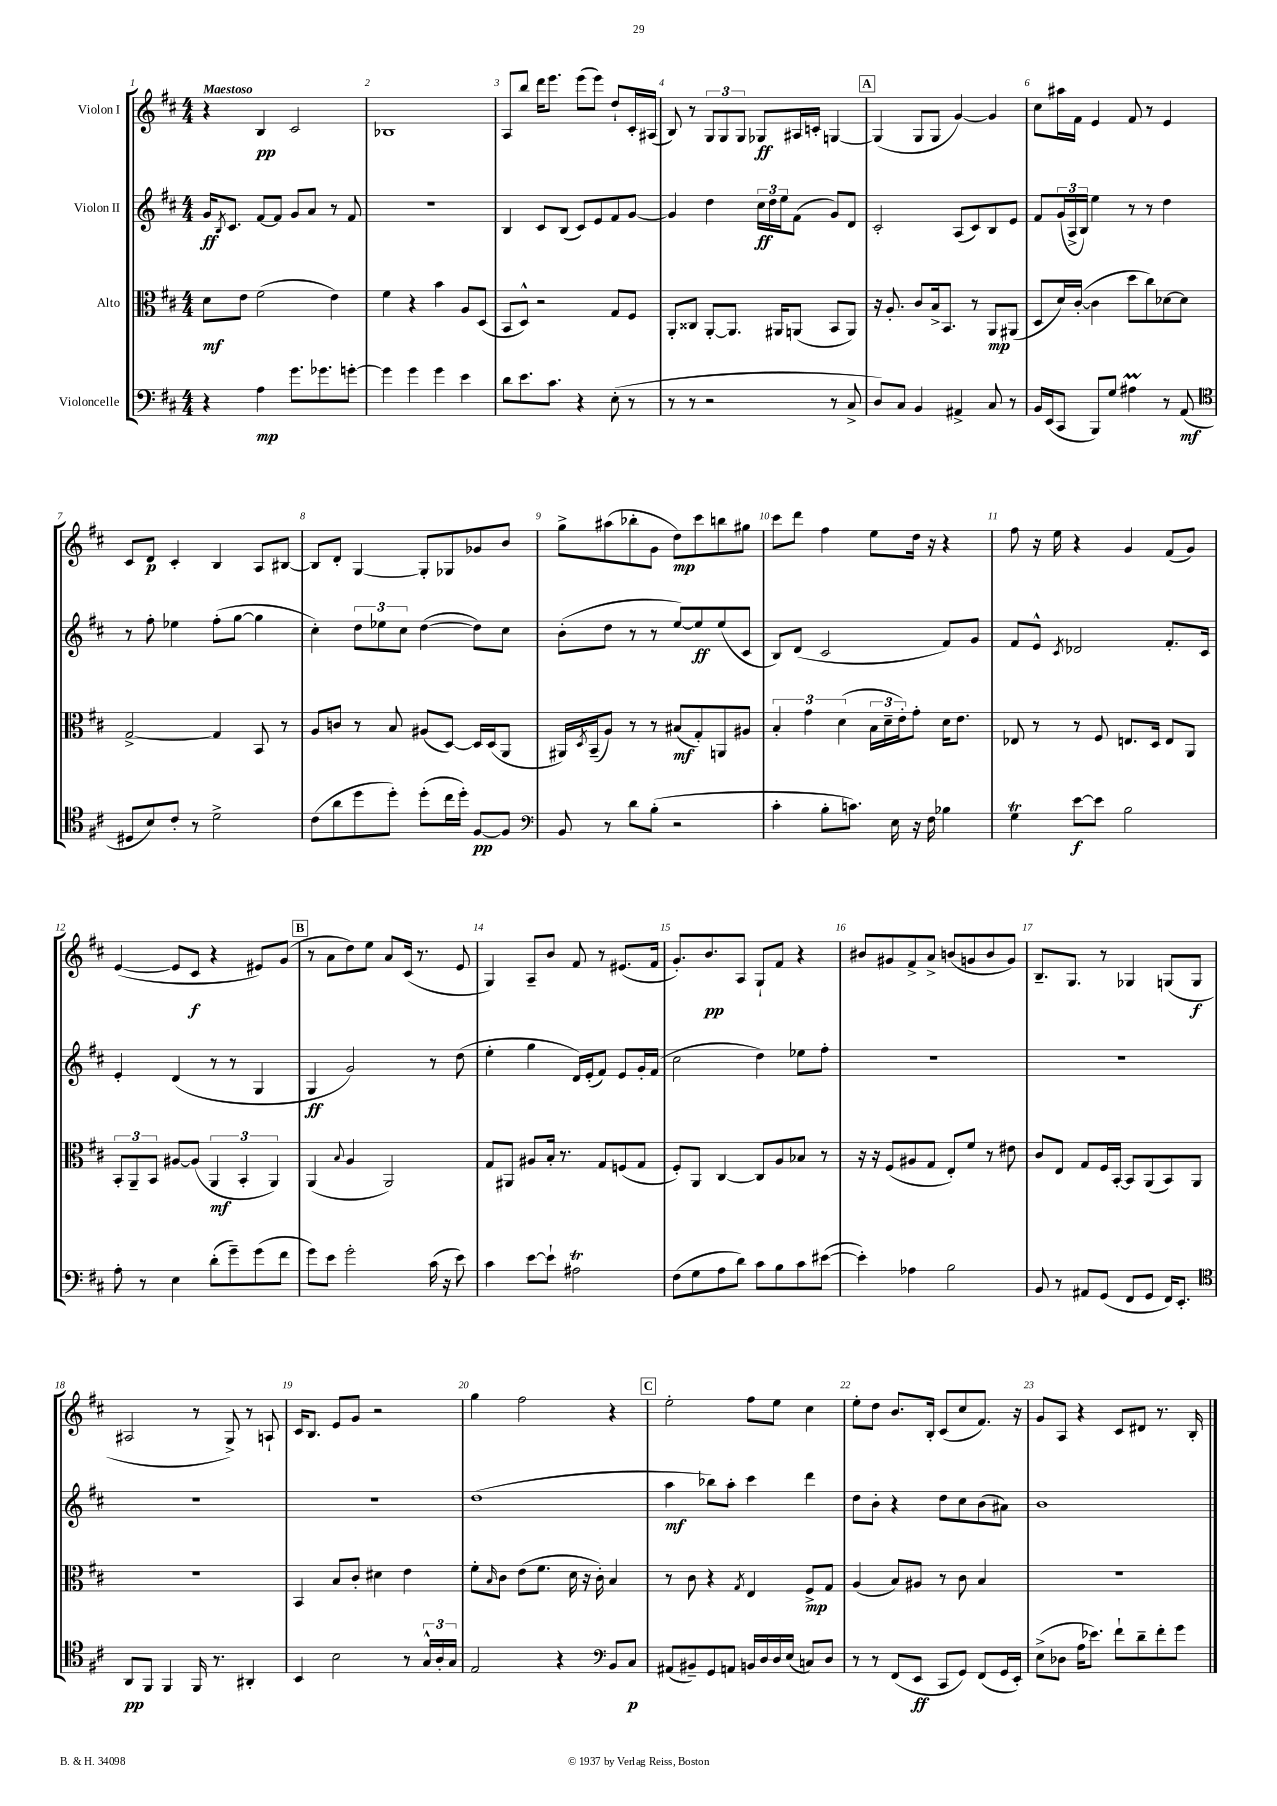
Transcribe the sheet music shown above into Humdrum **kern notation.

**kern	**dynam	**kern	**dynam	**kern	**dynam	**kern	**dynam
*part4	*part4	*part3	*part3	*part2	*part2	*part1	*part1
*staff4	*staff4	*staff3	*staff3	*staff2	*staff2	*staff1	*staff1
*I"Violoncelle	*	*I"Alto	*	*I"Violon II	*	*I"Violon I	*
*clefF4	*	*clefC3	*	*clefG2	*	*clefG2	*
*k[f#c#]	*	*k[f#c#]	*	*k[f#c#]	*	*k[f#c#]	*
*M4/4	*	*M4/4	*	*M4/4	*	*M4/4	*
=1	=1	=1	=1	=1	=1	=1	=1
!	!	!	!	!	!	!LO:TX:a:B:t=Maestoso	!
4r	.	8d\L	mf	16g/KL	ff	4r	.
.	.	.	.	8qB/	.	.	.
.	.	.	.	8.c#/J	.	.	.
.	.	8e\J	.	.	.	.	.
4A\	mp	(2f#\	.	[8f#/L	.	4B/	pp
.	.	.	.	8f#/J]	.	.	.
8.g\L	.	.	.	8g/L	.	2c#/	.
.	.	.	.	8a/J	.	.	.
8.g-X\	.	.	.	.	.	.	.
.	.	4e\)	.	8r	.	.	.
[8gn'\J	.	.	.	8f#/	.	.	.
=2	=2	=2	=2	=2	=2	=2	=2
4g\]	.	4f#\	.	1r	.	1B-X	.
4g\	.	4r	.	.	.	.	.
4g\	.	4b\	.	.	.	.	.
4e\	.	8A/L	.	.	.	.	.
.	.	(8D/J	.	.	.	.	.
=3	=3	=3	=3	=3	=3	=3	=3
8d\L	.	8BB/L	.	4B/	.	8A/L	.
8.e\	.	8D^^/J)	.	.	.	8bb/J	.
.	.	2r	.	8c#/L	.	16ddd\KL	.
8.c#\J	.	.	.	.	.	8.eee\J	.
.	.	.	.	(8B/J	.	.	.
4r	.	.	.	8c#/L)	.	(8eee\L	.
.	.	.	.	8e/	.	8eee\J)	.
(8E'\	.	8G/L	.	8f#/	.	8dd`/L	.
8r	.	8F#/J	.	[8g/J	.	16c#'/L	.
.	.	.	.	.	.	(16A#X/JJ	.
=4	=4	=4	=4	=4	=4	=4	=4
8r	.	8AA'/L	.	4g/]	.	8B/)	.
8r	.	8C##X/J	.	.	.	8r	.
2r	.	[8AA'/L	.	4dd\	.	12G/L	.
.	.	.	.	.	.	12G/	.
.	.	8.AA/J]	.	.	.	.	.
.	.	.	.	.	.	12G/J	.
.	.	.	.	24cc#\LL	ff	8G-X/L	ff
.	.	.	.	24dd\	.	.	.
.	.	16AA#X/KL	.	.	.	.	.
.	.	.	.	24ee\J	.	.	.
.	.	(8AAn/J	.	(8f#\J	.	16A#X/L	.
.	.	.	.	.	.	16cn'/JJ	.
8r	.	8BB/L	.	8g/L)	.	[4Gn/	.
8C#^/	.	8AA/J)	.	8d/J	.	.	.
!!LO:REH:place=s1:t=A
=5	=5	=5	=5	=5	=5	=5	=5
8D/L)	.	16r	.	2c#'/	.	(4G/]	.
.	.	8.A'/	.	.	.	.	.
8C#/J	.	.	.	.	.	.	.
4BB/	.	8c#/L	.	.	.	8G/L	.
.	.	16B^/k	.	.	.	8G/J	.
.	.	8.BB/J	.	.	.	.	.
4AA#X^/	.	.	.	(8A/L	.	[4g/)	.
.	.	8r	.	8c#/)	.	.	.
8C#/	.	8AA/L	mp	8B/	.	4g/]	.
8r	.	(8AA#X/J	.	8e/J	.	.	.
=6	=6	=6	=6	=6	=6	=6	=6
16BB/LL	.	8D/L	.	8f#/L	.	8cc#\L	.
(16EE/J	.	.	.	.	.	.	.
8CC#/J	.	16d/L)	.	(24g/L	.	16aa#X\L	.
.	.	.	.	24A^/	.	.	.
.	.	([16c#'/JJ	.	.	.	16f#\JJ	.
.	.	.	.	24B/JJ)	.	.	.
8BBB/L)	.	4c#\]	.	4ee\	.	4e/	.
8G/J	.	.	.	.	.	.	.
4A#Xm\	.	8dd\L	.	8r	.	8f#/	.
.	.	8cc#\)	.	8r	.	8r	.
8r	.	[8d-X\	.	4dd\	.	4e/	.
(8AA/	mf	8d-\J]	.	.	.	.	.
!!LO:LB:g=z
=7	=7	=7	=7	=7	=7	=7	=7
*clefC4	*	*	*	*	*	*	*
8D#X/L	.	[2G^/	.	8r	.	8c#/L	.
8B/)	.	.	.	8ff#'\	.	8d/J	p
8c#'/J	.	.	.	4ee-X\	.	4c#'/	.
8r	.	.	.	.	.	.	.
2d^\	.	4G/]	.	(8ff#'\L	.	4B/	.
.	.	.	.	[8gg\J	.	.	.
.	.	8BB/	.	4gg\]	.	8A/L	.
.	.	8r	.	.	.	[8B#X/J	.
=8	=8	=8	=8	=8	=8	=8	=8
(8c#\L	.	8A/L	.	4cc#'\)	.	8B#/L]	.
8a\	.	8cn/J	.	.	.	8d'/J	.
8dd\	.	8r	.	12dd\L	.	[4G/	.
.	.	.	.	12ee-X\	.	.	.
8dd'\J)	.	8B/	.	.	.	.	.
.	.	.	.	12cc#\J	.	.	.
(8dd'\L	.	(8A#X/L	.	([4dd\	.	8G'/L]	.
16cc#\L	.	[8D/J)	.	.	.	8G-X/	.
16dd'\JJ)	.	.	.	.	.	.	.
[8F#/L	pp	16D/LL]	.	8dd\L])	.	8g-X/	.
.	.	(16D/J	.	.	.	.	.
8F#/J]	.	8AA/J	.	8cc#\J	.	8b/J	.
=9	=9	=9	=9	=9	=9	=9	=9
*clefF4	*	*	*	*	*	*	*
8BB/	.	16AA#X/LL)	.	(8b'\L	.	8gg^\L	.
.	.	8qD/	.	.	.	.	.
.	.	(16BB~/J	.	.	.	.	.
8r	.	8A/J)	.	8dd\J	.	(8aa#X\	.
8d\L	.	8r	.	8r	.	8bb-X'\	.
(8B'\J	.	8r	.	8r	.	8g\J	.
2r	.	(8B#X/L	mf	[8ee/L)	.	8dd\L)	mp
.	.	8G'/)	.	8ee/]	ff	8ccc#\	.
.	.	8AAn/	.	(8ee/	.	8bbn\	.
.	.	8A#X/J	.	8c#/J	.	8gg#X\J	.
=10	=10	=10	=10	=10	=10	=10	=10
4c#'\	.	6B'/	.	8B/L)	.	8ccc#\L	.
.	.	.	.	(8d/J	.	8ddd\J	.
.	.	6g\	.	.	.	.	.
8B'\L	.	.	.	2c#/	.	4ff#\	.
.	.	(6d\	.	.	.	.	.
8.cn\J)	.	.	.	.	.	.	.
.	.	24B\LL	.	.	.	8ee\L	.
.	.	24d~\	.	.	.	.	.
16E\	.	.	.	.	.	.	.
.	.	24e'\J)	.	.	.	.	.
16r	.	8g'\J	.	.	.	16dd\Jk	.
16F#\	.	.	.	.	.	16r	.
4B-X\	.	16d\KL	.	8f#/L)	.	4r	.
.	.	8.e\J	.	.	.	.	.
.	.	.	.	8g/J	.	.	.
=11	=11	=11	=11	=11	=11	=11	=11
4GT\	.	8E-X/	.	8f#/L	.	8ff#\	.
.	.	8r	.	8e^^/J	.	16r	.
.	.	.	.	.	.	16ee\	.
.	.	.	.	8qc#/	.	.	.
[8e\L	f	8r	.	2d-X/	.	4r	.
8e\J]	.	8F#/	.	.	.	.	.
2B\	.	8.En/L	.	.	.	4g/	.
.	.	16D/Jk	.	.	.	.	.
.	.	8E/L	.	8.f#'/L	.	(8f#/L	.
.	.	8AA/J	.	.	.	8g/J)	.
.	.	.	.	16c#/Jk	.	.	.
!!LO:LB:g=z
=12	=12	=12	=12	=12	=12	=12	=12
8A'\	.	12BB'/L	.	4e'/	.	([4e/	.
.	.	12AA~/	.	.	.	.	.
8r	.	.	.	.	.	.	.
.	.	12BB/J	.	.	.	.	.
4E\	.	[8A#X/L	.	(4d/	.	8e/L]	.
.	.	(8A#/J]	.	.	.	8c#/J	f
(8d'\L	.	6AA/	mf	8r	.	4r	.
8g~\)	.	.	.	8r	.	.	.
.	.	6BB'/	.	.	.	.	.
(8g\	.	.	.	4G/	.	8e#X/L)	.
.	.	6AA/)	.	.	.	.	.
8f#\J	.	.	.	.	.	(8g/J	.
!!LO:REH:place=s1:t=B
=13	=13	=13	=13	=13	=13	=13	=13
8g\L)	.	(4AA/	.	4G/	ff	8r	.
8e\J	.	.	.	.	.	8a\L	.
.	.	8qqB/	.	.	.	.	.
2g'\	.	4A/	.	2g/)	.	8dd\)	.
.	.	.	.	.	.	8ee\J	.
.	.	2AA/)	.	.	.	8a/L	.
.	.	.	.	.	.	(16c#/Jk	.
.	.	.	.	.	.	8.r	.
(16c#\	.	.	.	8r	.	.	.
16r	.	.	.	.	.	.	.
8e\)	.	.	.	(8dd\	.	8e/	.
=14	=14	=14	=14	=14	=14	=14	=14
4c#\	.	8G/L	.	4ee'\	.	4G/)	.
.	.	8AA#X/J	.	.	.	.	.
[8e\L	.	8A#X/L	.	4gg\	.	8A~/L	.
8e`\J]	.	16B'/Jk	.	.	.	8b/J	.
.	.	8.r	.	.	.	.	.
2A#Xt\	.	.	.	16d/LL)	.	8f#/	.
.	.	.	.	(16e'/J	.	.	.
.	.	8G/L	.	8f#/J)	.	8r	.
.	.	(8Fn/	.	8e/L	.	(8.e#X/L	.
.	.	8G/J	.	16g'/L	.	.	.
.	.	.	.	(16f#/JJ	.	16f#/Jk	.
=15	=15	=15	=15	=15	=15	=15	=15
(8F#\L	.	8F#'/L)	.	2cc#\	.	8.g'/L)	.
8G\	.	8AA/J	.	.	.	.	.
.	.	.	.	.	.	8.b/	pp
8A\	.	[4C#/	.	.	.	.	.
8d\J)	.	.	.	.	.	8A/J	.
8c#\L	.	8C#/L]	.	4dd\)	.	8G`/L	.
8B\	.	8A/	.	.	.	8f#/J	.
8c#\	.	8B-X/J	.	8ee-X\L	.	4r	.
([8e#X\J	.	8r	.	8ff#'\J	.	.	.
=16	=16	=16	=16	=16	=16	=16	=16
4e#'\])	.	16r	.	1r	.	8b#X/L	.
.	.	16r	.	.	.	.	.
.	.	(8F#/L	.	.	.	8g#X/	.
4A-X\	.	8A#X/	.	.	.	8f#^/	.
.	.	8G/J	.	.	.	8a^/J	.
2B\	.	8E'/L)	.	.	.	(8bn/L	.
.	.	8f#/J	.	.	.	8gn/	.
.	.	8r	.	.	.	8b/	.
.	.	8e#X\	.	.	.	8g/J)	.
=17	=17	=17	=17	=17	=17	=17	=17
8BB/	.	8c#/L	.	1r	.	8.B~/L	.
8r	.	8E/J	.	.	.	.	.
.	.	.	.	.	.	8.G/J	.
8AA#X/L	.	8G/L	.	.	.	.	.
(8GG/J	.	16F#/L	.	.	.	8r	.
.	.	[16BB'/JJ	.	.	.	.	.
8FF#/L	.	8BB/L]	.	.	.	4G-X/	.
8GG/J	.	(8AA/	.	.	.	.	.
16FF#/KL)	.	8BB/)	.	.	.	(8Gn/L	.
8.EE'/J	.	.	.	.	.	.	.
.	.	8AA/J	.	.	.	8G/J	f
!!LO:LB:g=z
=18	=18	=18	=18	=18	=18	=18	=18
*clefC4	*	*	*	*	*	*	*
8AA/L	pp	1r	.	1r	.	2A#X/	.
8FF#/J	.	.	.	.	.	.	.
4FF#/	.	.	.	.	.	.	.
16FF#/	.	.	.	.	.	8r	.
8.r	.	.	.	.	.	.	.
.	.	.	.	.	.	8G^/)	.
4AA#X'/	.	.	.	.	.	8r	.
.	.	.	.	.	.	8An`/	.
=19	=19	=19	=19	=19	=19	=19	=19
4BB/	.	4BB/	.	1r	.	16c#/KL	.
.	.	.	.	.	.	8.B/J	.
2B\	.	8B/L	.	.	.	8e/L	.
.	.	8c#'/J	.	.	.	8g/J	.
.	.	4d#X\	.	.	.	2r	.
8r	.	4e\	.	.	.	.	.
24G^^/LL	.	.	.	.	.	.	.
24A'/	.	.	.	.	.	.	.
24G/JJ	.	.	.	.	.	.	.
=20	=20	=20	=20	=20	=20	=20	=20
2E/	.	8f#'\L	.	(1dd	.	4gg\	.
.	.	16qqB/	.	.	.	.	.
.	.	8c#\J	.	.	.	.	.
.	.	(8e\L	.	.	.	2ff#\	.
.	.	8.f#\J	.	.	.	.	.
4r	.	.	.	.	.	.	.
.	.	16d\	.	.	.	.	.
.	.	16r	.	.	.	.	.
.	.	16c#'\)	.	.	.	.	.
*clefF4	*	*	*	*	*	*	*
8BB/L	.	4B/	.	.	.	4r	.
8C#/J	p	.	.	.	.	.	.
!!LO:REH:place=s1:t=C
=21	=21	=21	=21	=21	=21	=21	=21
(8AA#X/L	.	8r	.	4aa\	mf	2ee'\	.
8BB#X~/)	.	8c#\	.	.	.	.	.
8GG/	.	4r	.	8bb-X\L)	.	.	.
8AAn/J	.	.	.	8aa'\J	.	.	.
.	.	8qG/	.	.	.	.	.
16BBn/LL	.	4E/	.	4ccc#\	.	8ff#\L	.
16D/	.	.	.	.	.	.	.
16D/	.	.	.	.	.	8ee\J	.
(16E/JJ	.	.	.	.	.	.	.
8Cn/L)	.	8F#^/L	mp	4ddd\	.	4cc#\	.
8D/J	.	8G/J	.	.	.	.	.
=22	=22	=22	=22	=22	=22	=22	=22
8r	.	(4A/	.	8dd\L	.	8ee'\L	.
8r	.	.	.	8b'\J	.	8dd\J	.
(8FF#/L	.	8B/L)	.	4r	.	8.b/L	.
8EE/J	ff	8A#X/J	.	.	.	.	.
.	.	.	.	.	.	16B'/Jk	.
8CC#/L	.	8r	.	8dd\L	.	(8c#/L	.
8GG/J)	.	8c#\	.	8cc#\	.	8cc#/	.
(8FF#/L	.	4B/	.	(8b\	.	8.f#/J)	.
16GG/L	.	.	.	8a#X\J)	.	.	.
16EE'/JJ)	.	.	.	.	.	16r	.
=23	=23	=23	=23	=23	=23	=23	=23
(8E^\L	.	1r	.	1b	.	8g/L	.
8D-X\J	.	.	.	.	.	8A/J	.
16A\KL	.	.	.	.	.	4r	.
8.e-X\J)	.	.	.	.	.	.	.
8f#`\L	.	.	.	.	.	8c#/L	.
8d~\	.	.	.	.	.	8d#X/J	.
8f#'\	.	.	.	.	.	8.r	.
8g\J	.	.	.	.	.	.	.
.	.	.	.	.	.	16B'/	.
==	==	==	==	==	==	==	==
*-	*-	*-	*-	*-	*-	*-	*-
